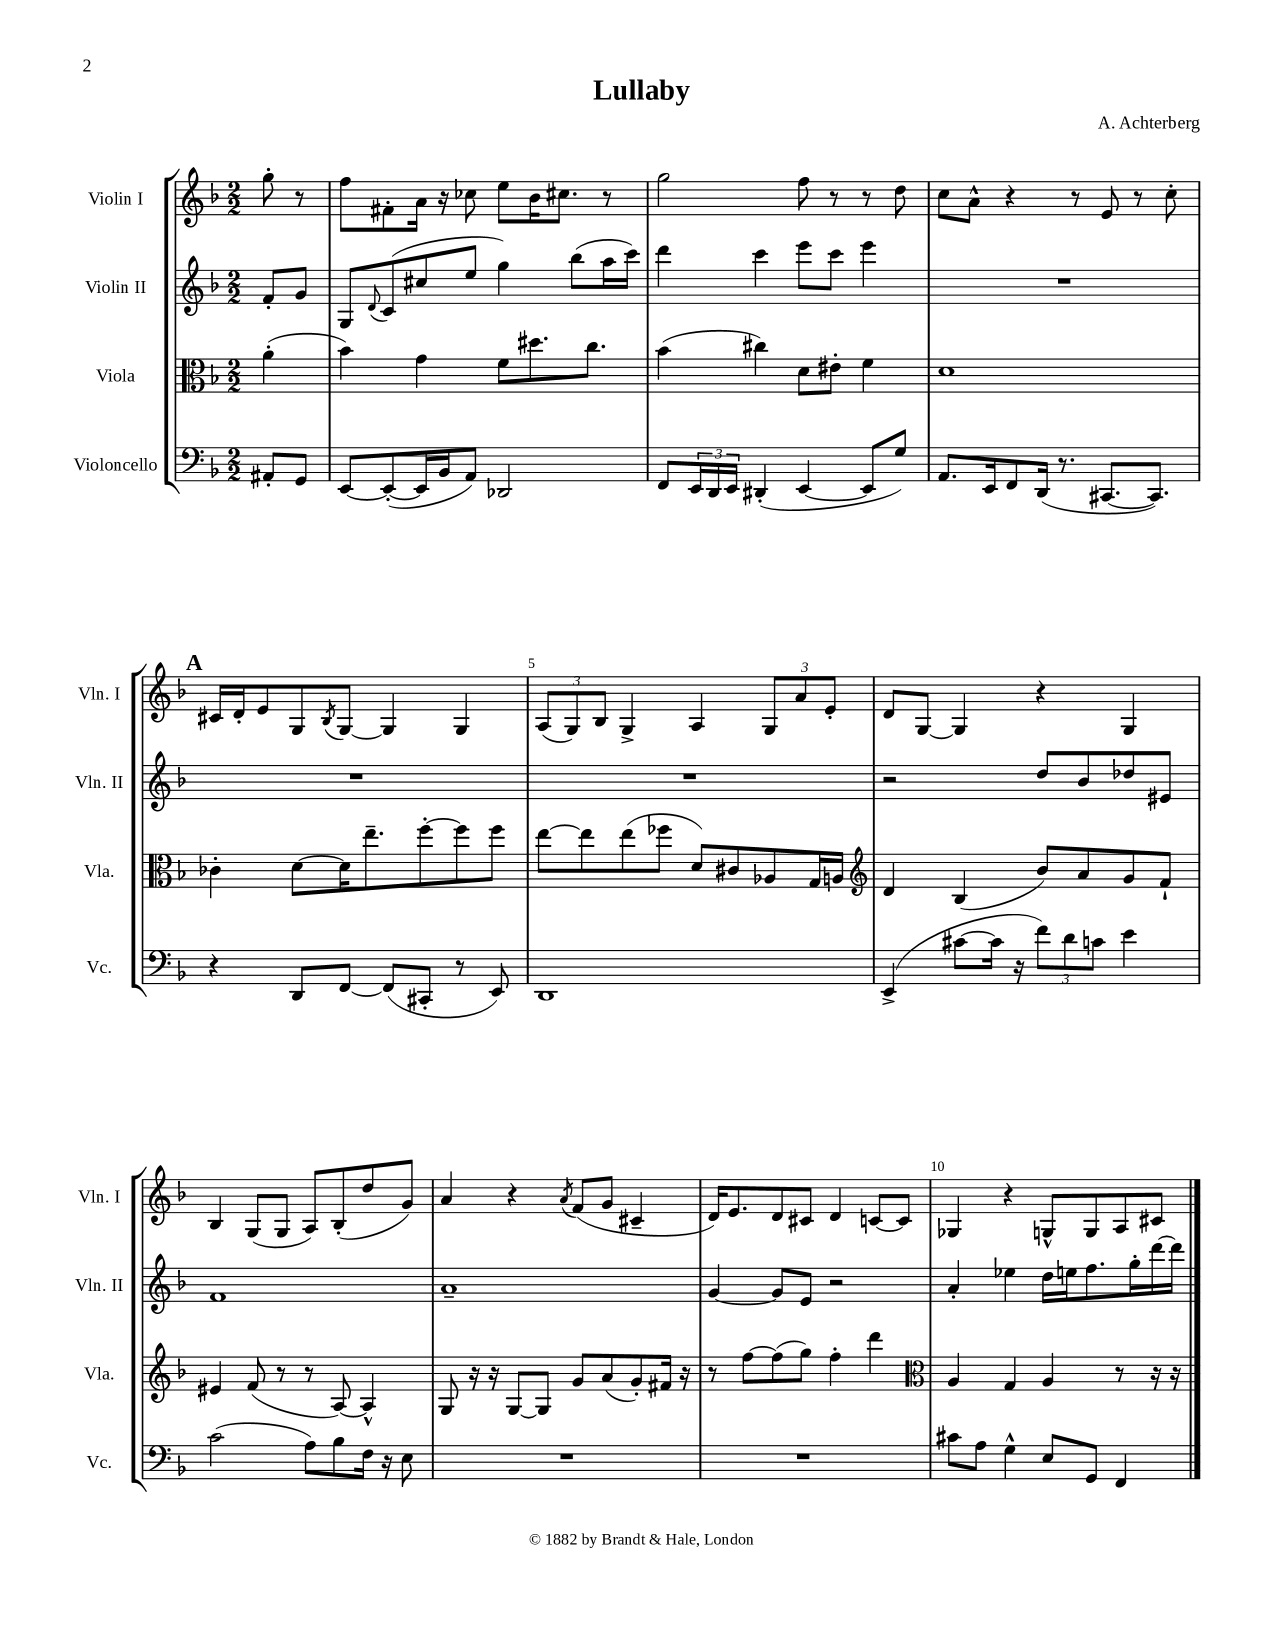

**kern	**kern	**kern	**kern
*staff4	*staff3	*staff2	*staff1
*clefF4	*clefC3	*clefG2	*clefG2
*k[b-]	*k[b-]	*k[b-]	*k[b-]
*M2/2	*M2/2	*M2/2	*M2/2
8AA#'	(4a'	8f'	8gg'
8GG	.	8g	8r
=	=	=	=
[8EE	4b-)	8G	8ff
.	.	8qqd	.
(8EE'_	.	(8c	8f#'
16EE]	4g	8cc#	16a
16BB-	.	.	16r
8AA)	.	8ee	8cc-
2DD-	8f	4gg)	8ee
.	8.dd#	.	16b-
.	.	.	8.cc#
.	.	(8bb-	.
.	8.cc	.	.
.	.	16aa	8r
.	.	16ccc)	.
=	=	=	=
8FF	(4b-	4ddd	2gg
24EE	.	.	.
24DD	.	.	.
24EE	.	.	.
(4DD#'	4cc#)	4ccc	.
[4EE	8d	8eee	8ff
.	8e#'	8ccc	8r
8EE]	4f	4eee	8r
8G)	.	.	8dd
=	=	=	=
8.AA	1d	1r	8cc
.	.	.	8a^^
16EE	.	.	.
8FF	.	.	4r
(16DD	.	.	.
8.r	.	.	.
.	.	.	8r
[8.CC#	.	.	8e
.	.	.	8r
8.CC#])	.	.	.
.	.	.	8cc'
=	=	=	=
4r	4c-'	1r	16c#
.	.	.	16d'
.	.	.	8e
8DD	[8d	.	8G
.	.	.	8qB-
[8FF	16d]	.	[8G
.	8.ee~	.	.
(8FF]	.	.	4G]
8CC#'	[8ff'	.	.
8r	8ff]	.	4G
8EE)	8ff	.	.
=	=	=	=
1DD	[8ee	1r	(12A
.	.	.	12G)
.	8ee]	.	.
.	.	.	12B-
.	(8ee	.	4G^
.	8ff-	.	.
.	8d)	.	4A
.	8c#	.	.
.	8A-	.	12G
.	.	.	12a
.	16G	.	.
.	.	.	12e'
.	16A	.	.
=	=	=	=
*	*clefG2	*	*
(4EE^	4d	2r	8d
.	.	.	[8G
[8c#	(4B-	.	4G]
16c#]	.	.	.
16r	.	.	.
12f)	8b-)	8dd	4r
12d	.	.	.
.	8a	8b-	.
12c	.	.	.
4e	8g	8dd-	4G
.	8f`	8e#	.
=	=	=	=
(2c	4e#	1f	4B-
.	(8f	.	(8G
.	8r	.	8G
8A)	8r	.	8A)
8B-	[8A)	.	(8B-'
16F	4A^^]	.	8dd
16r	.	.	.
8E	.	.	8g)
=	=	=	=
1r	8G	1a~	4a
.	16r	.	.
.	16r	.	.
.	[8G	.	4r
.	8G]	.	.
.	.	.	8qa
.	8g	.	(8f
.	(8a	.	8g
.	8g')	.	4c#~
.	16f#	.	.
.	16r	.	.
=	=	=	=
1r	8r	[4g	16d)
.	.	.	8.e
.	[8ff	.	.
.	(8ff]	8g]	8d
.	8gg)	8e	8c#
.	4ff'	2r	4d
.	4ddd	.	[8c
.	.	.	8c]
=	=	=	=
*	*clefC3	*	*
8c#	4A	4a'	4G-
8A	.	.	.
4G^^	4G	4ee-	4r
8E	4A	16dd	8G^^
.	.	16ee	.
8GG	.	8.ff	8G
4FF	8r	.	8A
.	.	16gg'	.
.	16r	[16ddd	8c#
.	16r	16ddd]	.
==	==	==	==
*-	*-	*-	*-
